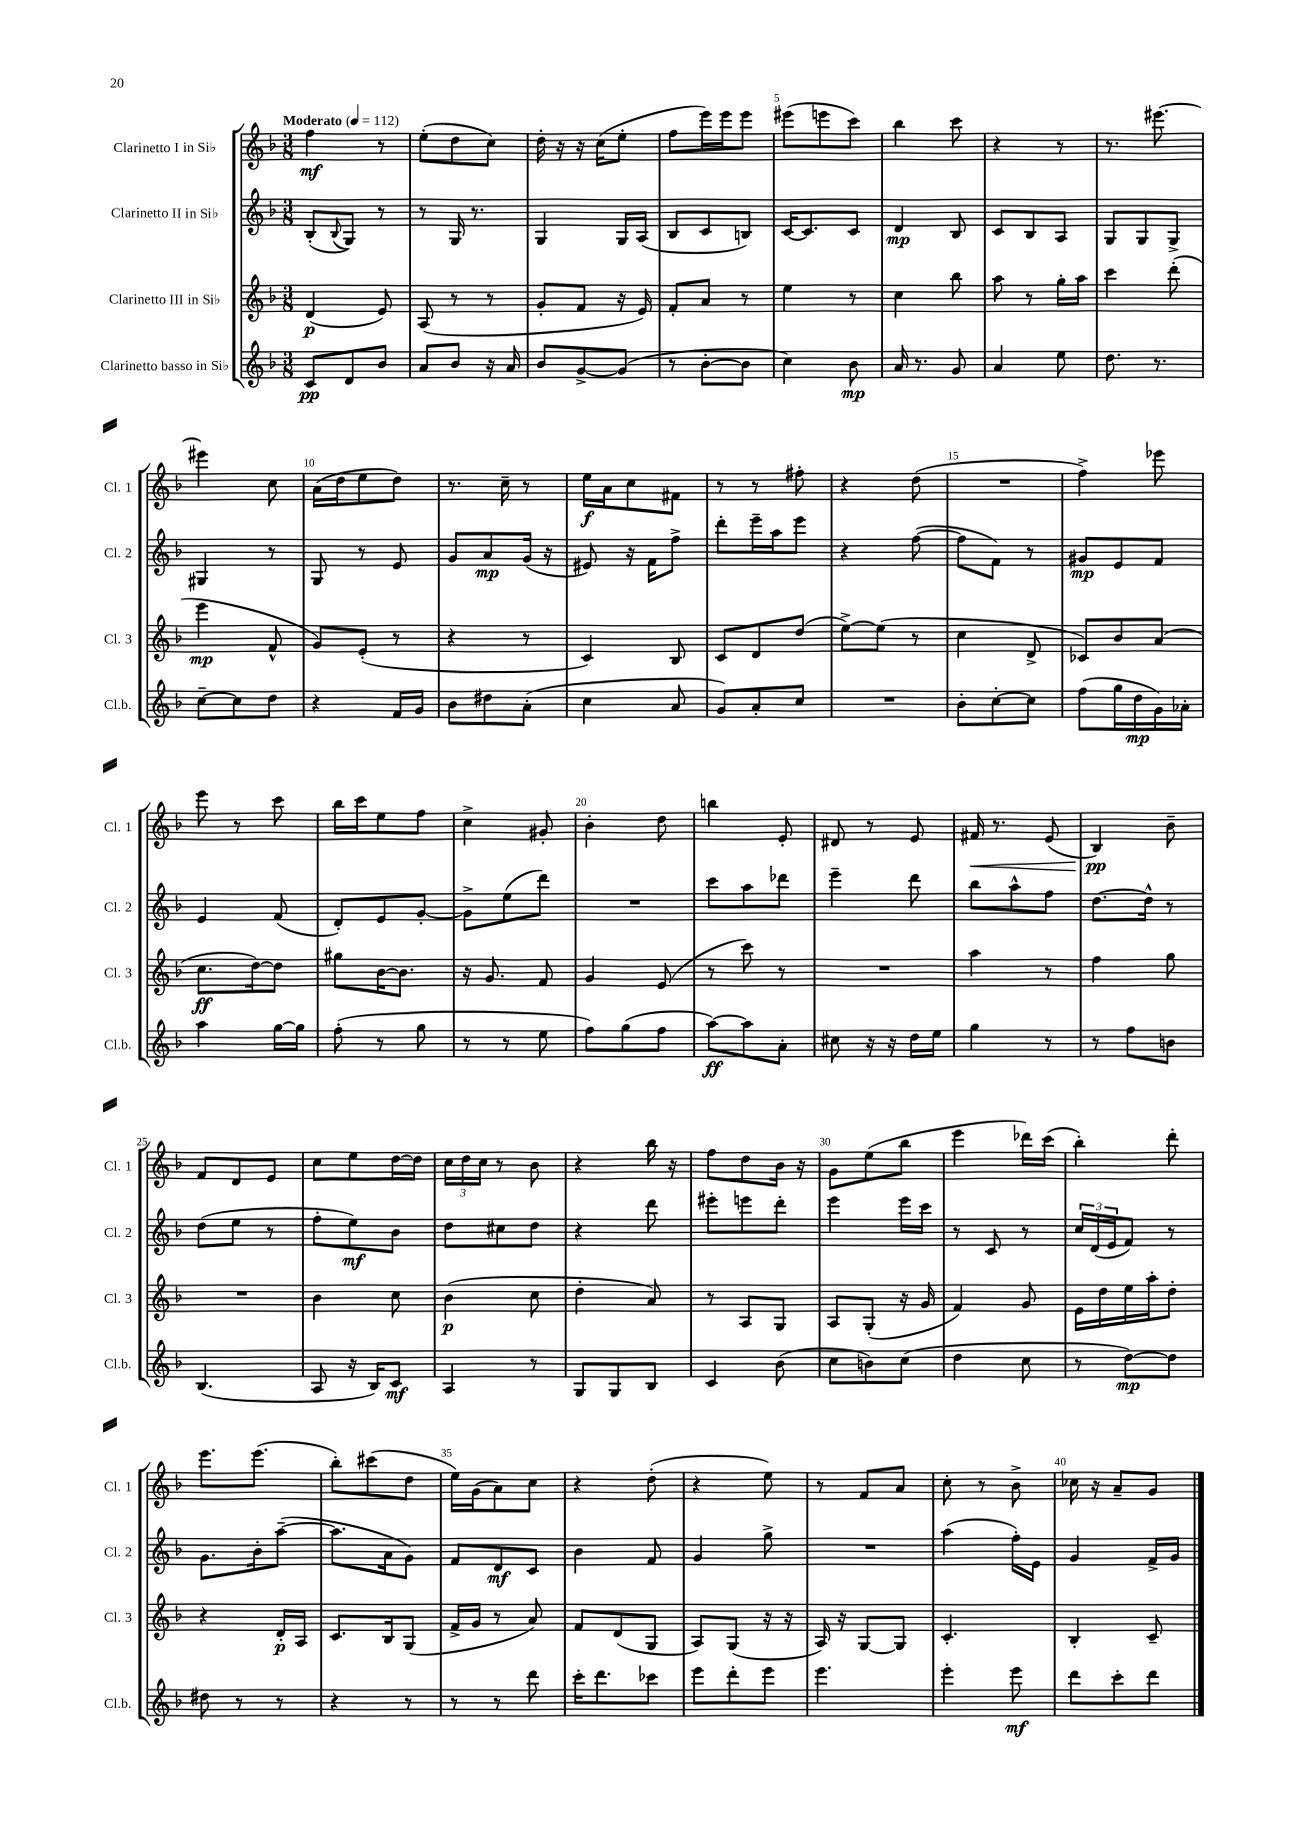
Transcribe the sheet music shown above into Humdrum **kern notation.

**kern	**dynam	**kern	**dynam	**kern	**dynam	**kern	**dynam
*part4	*part4	*part3	*part3	*part2	*part2	*part1	*part1
*staff4	*staff4	*staff3	*staff3	*staff2	*staff2	*staff1	*staff1
*I"Clarinetto basso in Si♭	*	*I"Clarinetto III in Si♭	*	*I"Clarinetto II in Si♭	*	*I"Clarinetto I in Si♭	*
*I'Cl.b.	*	*I'Cl. 3	*	*I'Cl. 2	*	*I'Cl. 1	*
*clefG2	*	*clefG2	*	*clefG2	*	*clefG2	*
*k[b-]	*	*k[b-]	*	*k[b-]	*	*k[b-]	*
*M3/8	*	*M3/8	*	*M3/8	*	*M3/8	*
*MM112	*	*MM112	*	*MM112	*	*MM112	*
=1	=1	=1	=1	=1	=1	=1	=1
!	!	!	!	!	!	!LO:TX:a:B:t=Moderato	!
8c/L	pp	(4d/	p	(8B-'/L	.	4ff\	mf
.	.	.	.	8qqB-/	.	.	.
8d/	.	.	.	8G/J)	.	.	.
8b-/J	.	8e/)	.	8r	.	8r	.
=2	=2	=2	=2	=2	=2	=2	=2
8a/L	.	(8A/	.	8r	.	(8ee'\L	.
8b-/J	.	8r	.	16G/	.	8dd\	.
.	.	.	.	8.r	.	.	.
16r	.	8r	.	.	.	8cc\J)	.
16a/	.	.	.	.	.	.	.
=3	=3	=3	=3	=3	=3	=3	=3
8b-/L	.	8g'/L	.	4G/	.	16dd'\	.
.	.	.	.	.	.	16r	.
[8g^/	.	8f/J	.	.	.	16r	.
.	.	.	.	.	.	(16cc\KL	.
(8g/J]	.	16r	.	16G/LL	.	8ee'\J	.
.	.	16e/)	.	(16A/JJ	.	.	.
=4	=4	=4	=4	=4	=4	=4	=4
8r	.	8f'/L	.	8B-/L	.	8ff\L	.
[8b-'\L	.	8a/J	.	8c/	.	16eee\L)	.
.	.	.	.	.	.	16eee\J	.
8b-\J]	.	8r	.	8Bn/J)	.	8eee\J	.
=5	=5	=5	=5	=5	=5	=5	=5
4cc\)	.	4ee\	.	[16c/KL	.	(8eee#X\L	.
.	.	.	.	8.c/]	.	.	.
.	.	.	.	.	.	8eeen\	.
8b-\	mp	8r	.	8c/J	.	8ccc\J)	.
=6	=6	=6	=6	=6	=6	=6	=6
16a/	.	4cc\	.	4d/	mp	4bb-\	.
8.r	.	.	.	.	.	.	.
8g/	.	8bb-\	.	8B-/	.	8ccc\	.
=7	=7	=7	=7	=7	=7	=7	=7
4a/	.	8aa\	.	8c/L	.	4r	.
.	.	8r	.	8B-/	.	.	.
8ee\	.	16gg'\LL	.	8A/J	.	8r	.
.	.	16aa\JJ	.	.	.	.	.
=8	=8	=8	=8	=8	=8	=8	=8
8.dd\	.	4ccc\	.	8G/L	.	8.r	.
.	.	.	.	8G/	.	.	.
8.r	.	.	.	.	.	[8.eee#X\	.
.	.	(8ddd'\	.	8G^/J	.	.	.
!!LO:LB:g=z
=9	=9	=9	=9	=9	=9	=9	=9
[8cc~\L	.	4eee\	mp	4G#X/	.	4eee#X\]	.
8cc\]	.	.	.	.	.	.	.
8dd\J	.	8f^^/	.	8r	.	8cc\	.
=10	=10	=10	=10	=10	=10	=10	=10
4r	.	8g/L)	.	8G/	.	(16a\LL	.
.	.	.	.	.	.	16dd\J	.
.	.	(8e'/J	.	8r	.	8ee\	.
16f/LL	.	8r	.	8e/	.	8dd\J)	.
16g/JJ	.	.	.	.	.	.	.
=11	=11	=11	=11	=11	=11	=11	=11
8b-\L	.	4r	.	8g/L	.	8.r	.
8dd#X\	.	.	.	8a/	mp	.	.
.	.	.	.	.	.	16cc~\	.
(8a'\J	.	8r	.	(16g/Jk	.	8r	.
.	.	.	.	16r	.	.	.
=12	=12	=12	=12	=12	=12	=12	=12
4cc\	.	4c/)	.	8e#X/)	.	16ee\LL	f
.	.	.	.	.	.	16a\J	.
.	.	.	.	16r	.	8cc\	.
.	.	.	.	16f\KL	.	.	.
8a/	.	8B-/	.	8ff^\J	.	8f#X\J	.
=13	=13	=13	=13	=13	=13	=13	=13
8g/L)	.	8c/L	.	8ddd'\L	.	8r	.
8a'/	.	8d/	.	16eee~\L	.	8r	.
.	.	.	.	16aa\J	.	.	.
8cc/J	.	(8dd/J	.	8eee\J	.	8ff#X'\	.
=14	=14	=14	=14	=14	=14	=14	=14
4.r	.	[8ee^\L)	.	4r	.	4r	.
.	.	(8ee\J]	.	.	.	.	.
.	.	8r	.	([8ff\	.	(8dd\	.
=15	=15	=15	=15	=15	=15	=15	=15
8b-'\L	.	4cc\	.	8ff\L]	.	4.r	.
[8cc'\	.	.	.	8f\J)	.	.	.
8cc\J]	.	8d^/	.	8r	.	.	.
=16	=16	=16	=16	=16	=16	=16	=16
(8ff\L	.	8c-X/L)	.	8g#X/L	mp	4ff^\)	.
16gg\L	.	8b-/	.	8e/	.	.	.
16dd\	mp	.	.	.	.	.	.
16g\)	.	(8a/J	.	8f/J	.	8eee-X\	.
16a-X'\JJ	.	.	.	.	.	.	.
!!LO:LB:g=z
=17	=17	=17	=17	=17	=17	=17	=17
4aa\	.	8.cc\L	ff	4e/	.	8eee\	.
.	.	.	.	.	.	8r	.
.	.	[16dd\k)	.	.	.	.	.
[16gg\LL	.	8dd\J]	.	(8f/	.	8ccc\	.
16gg\JJ]	.	.	.	.	.	.	.
=18	=18	=18	=18	=18	=18	=18	=18
(8ff'\	.	8gg#X\L	.	8d'/L)	.	16bb-\LL	.
.	.	.	.	.	.	16ccc\J	.
8r	.	[16b-\K	.	8e/	.	8ee\	.
.	.	8.b-\J]	.	.	.	.	.
8gg\	.	.	.	[8g'/J	.	8ff\J	.
=19	=19	=19	=19	=19	=19	=19	=19
8r	.	16r	.	8g^\L]	.	4cc^\	.
.	.	8.g/	.	.	.	.	.
8r	.	.	.	(8ee\	.	.	.
8ee\	.	8f/	.	8ddd\J)	.	8g#X'/	.
=20	=20	=20	=20	=20	=20	=20	=20
8ff\L)	.	4g/	.	4.r	.	4b-'\	.
(8gg\	.	.	.	.	.	.	.
8ff\J	.	(8e/	.	.	.	8dd\	.
=21	=21	=21	=21	=21	=21	=21	=21
[8aa\L)	ff	8r	.	8ccc\L	.	4bbn\	.
8aa\]	.	8ccc\)	.	8aa\	.	.	.
8a'\J	.	8r	.	8ddd-X\J	.	8e'/	.
=22	=22	=22	=22	=22	=22	=22	=22
8cc#X\	.	4.r	.	4eee~\	.	8d#X/	.
16r	.	.	.	.	.	8r	.
16r	.	.	.	.	.	.	.
16dd\LL	.	.	.	8ddd\	.	8e/	.
16ee\JJ	.	.	.	.	.	.	.
=23	=23	=23	=23	=23	=23	=23	=23
!	!	!	!	!	!	!	!LO:HP:b
4gg\	.	4aa\	.	8bb-\L	.	16f#X/	<
.	.	.	.	.	.	8.r	.
.	.	.	.	8aa^^\	.	.	.
8r	.	8r	.	8ff\J	.	(8e/	.
=24	=24	=24	=24	=24	=24	=24	=24
8r	.	4ff\	.	[8.dd\L	.	4B-/)	pp
8ff\L	.	.	.	.	.	.	.
.	.	.	.	16dd^^\Jk]	.	.	.
8bn\J	.	8gg\	.	8r	.	8b-~\	[
!!LO:LB:g=z
=25	=25	=25	=25	=25	=25	=25	=25
(4.B-/	.	4.r	.	(8dd\L	.	8f/L	.
.	.	.	.	8ee\J	.	8d/	.
.	.	.	.	8r	.	8e/J	.
=26	=26	=26	=26	=26	=26	=26	=26
8A/	.	4b-\	.	8ff'\L	.	8cc\L	.
16r	.	.	.	8ee\)	mf	8ee\	.
16B-/KL)	.	.	.	.	.	.	.
8c/J	mf	8cc\	.	8b-\J	.	[16dd\L	.
.	.	.	.	.	.	16dd\JJ]	.
=27	=27	=27	=27	=27	=27	=27	=27
4A/	.	(4b-\	p	8dd\L	.	24cc\LL	.
.	.	.	.	.	.	24dd\	.
.	.	.	.	.	.	24cc\JJ	.
.	.	.	.	8cc#X\	.	8r	.
8r	.	8cc\	.	8dd\J	.	8b-\	.
=28	=28	=28	=28	=28	=28	=28	=28
8G/L	.	4dd'\	.	4r	.	4r	.
8G/	.	.	.	.	.	.	.
8B-/J	.	8a/)	.	8ddd\	.	16bb-\	.
.	.	.	.	.	.	16r	.
=29	=29	=29	=29	=29	=29	=29	=29
4c/	.	8r	.	8eee#X'\L	.	8ff\L	.
.	.	8A/L	.	8eeen\	.	8dd\	.
(8b-\	.	8G/J	.	8ddd'\J	.	16b-\Jk	.
.	.	.	.	.	.	16r	.
=30	=30	=30	=30	=30	=30	=30	=30
8cc\L	.	8A/L	.	4eee\	.	8g\L	.
8bn\)	.	(8G'/J	.	.	.	(8ee\	.
(8cc\J	.	16r	.	16eee\LL	.	8bb-\J	.
.	.	16g/	.	16ccc\JJ	.	.	.
=31	=31	=31	=31	=31	=31	=31	=31
4dd\	.	4f/)	.	8r	.	4eee\	.
.	.	.	.	8c/	.	.	.
8cc\	.	8g/	.	8r	.	16ddd-X\LL)	.
.	.	.	.	.	.	(16ccc\JJ	.
=32	=32	=32	=32	=32	=32	=32	=32
8r	.	16e\LL	.	24cc/LL	.	4bb-'\)	.
.	.	.	.	(24d/	.	.	.
.	.	16dd\	.	.	.	.	.
.	.	.	.	24e/J	.	.	.
[8dd\L)	mp	16ee\	.	8f/J)	.	.	.
.	.	16aa'\J	.	.	.	.	.
8dd\J]	.	8dd'\J	.	8r	.	8ddd'\	.
!!LO:LB:g=z
=33	=33	=33	=33	=33	=33	=33	=33
8dd#X\	.	4r	.	8.g\L	.	8.eee\L	.
8r	.	.	.	.	.	.	.
.	.	.	.	16b-'\k	.	(8.eee\J	.
8r	.	16d'/LL	p	([8aa~\J	.	.	.
.	.	16A/JJ	.	.	.	.	.
=34	=34	=34	=34	=34	=34	=34	=34
4r	.	8.c/L	.	8.aa\L]	.	8bb-'\L)	.
.	.	.	.	.	.	(8ccc#X\	.
.	.	16B-/k	.	16a\k	.	.	.
8r	.	(8G/J	.	8g\J)	.	8dd\J	.
=35	=35	=35	=35	=35	=35	=35	=35
8r	.	16f^/LL	.	8f/L	.	16ee\LL)	.
.	.	16g/JJ	.	.	.	(16g\J	.
8r	.	8r	.	8d/	mf	8a\)	.
8ddd\	.	8a/)	.	8c/J	.	8cc\J	.
=36	=36	=36	=36	=36	=36	=36	=36
16ccc'\KL	.	8f/L	.	4b-\	.	4r	.
8.ddd\	.	.	.	.	.	.	.
.	.	(8d/	.	.	.	.	.
8ccc-X\J	.	8G/J	.	8f/	.	(8dd'\	.
=37	=37	=37	=37	=37	=37	=37	=37
8eee\L	.	8A/L)	.	4g/	.	4r	.
8ddd'\	.	(8G/J	.	.	.	.	.
8eee\J	.	16r	.	8gg^\	.	8ee\)	.
.	.	16r	.	.	.	.	.
=38	=38	=38	=38	=38	=38	=38	=38
4.eee\	.	16A/)	.	4.r	.	8r	.
.	.	16r	.	.	.	.	.
.	.	[8G/L	.	.	.	8f/L	.
.	.	8G/J]	.	.	.	8a/J	.
=39	=39	=39	=39	=39	=39	=39	=39
4eee'\	.	4.c'/	.	(4aa\	.	8cc'\	.
.	.	.	.	.	.	8r	.
8eee\	mf	.	.	16ff'\LL)	.	8b-^\	.
.	.	.	.	16e\JJ	.	.	.
=40	=40	=40	=40	=40	=40	=40	=40
8ddd\L	.	4B-'/	.	4g/	.	16cc-X\	.
.	.	.	.	.	.	16r	.
8ccc'\	.	.	.	.	.	8a~/L	.
8ddd\J	.	8c~/	.	16f^/LL	.	8g/J	.
.	.	.	.	16g/JJ	.	.	.
==	==	==	==	==	==	==	==
*-	*-	*-	*-	*-	*-	*-	*-
